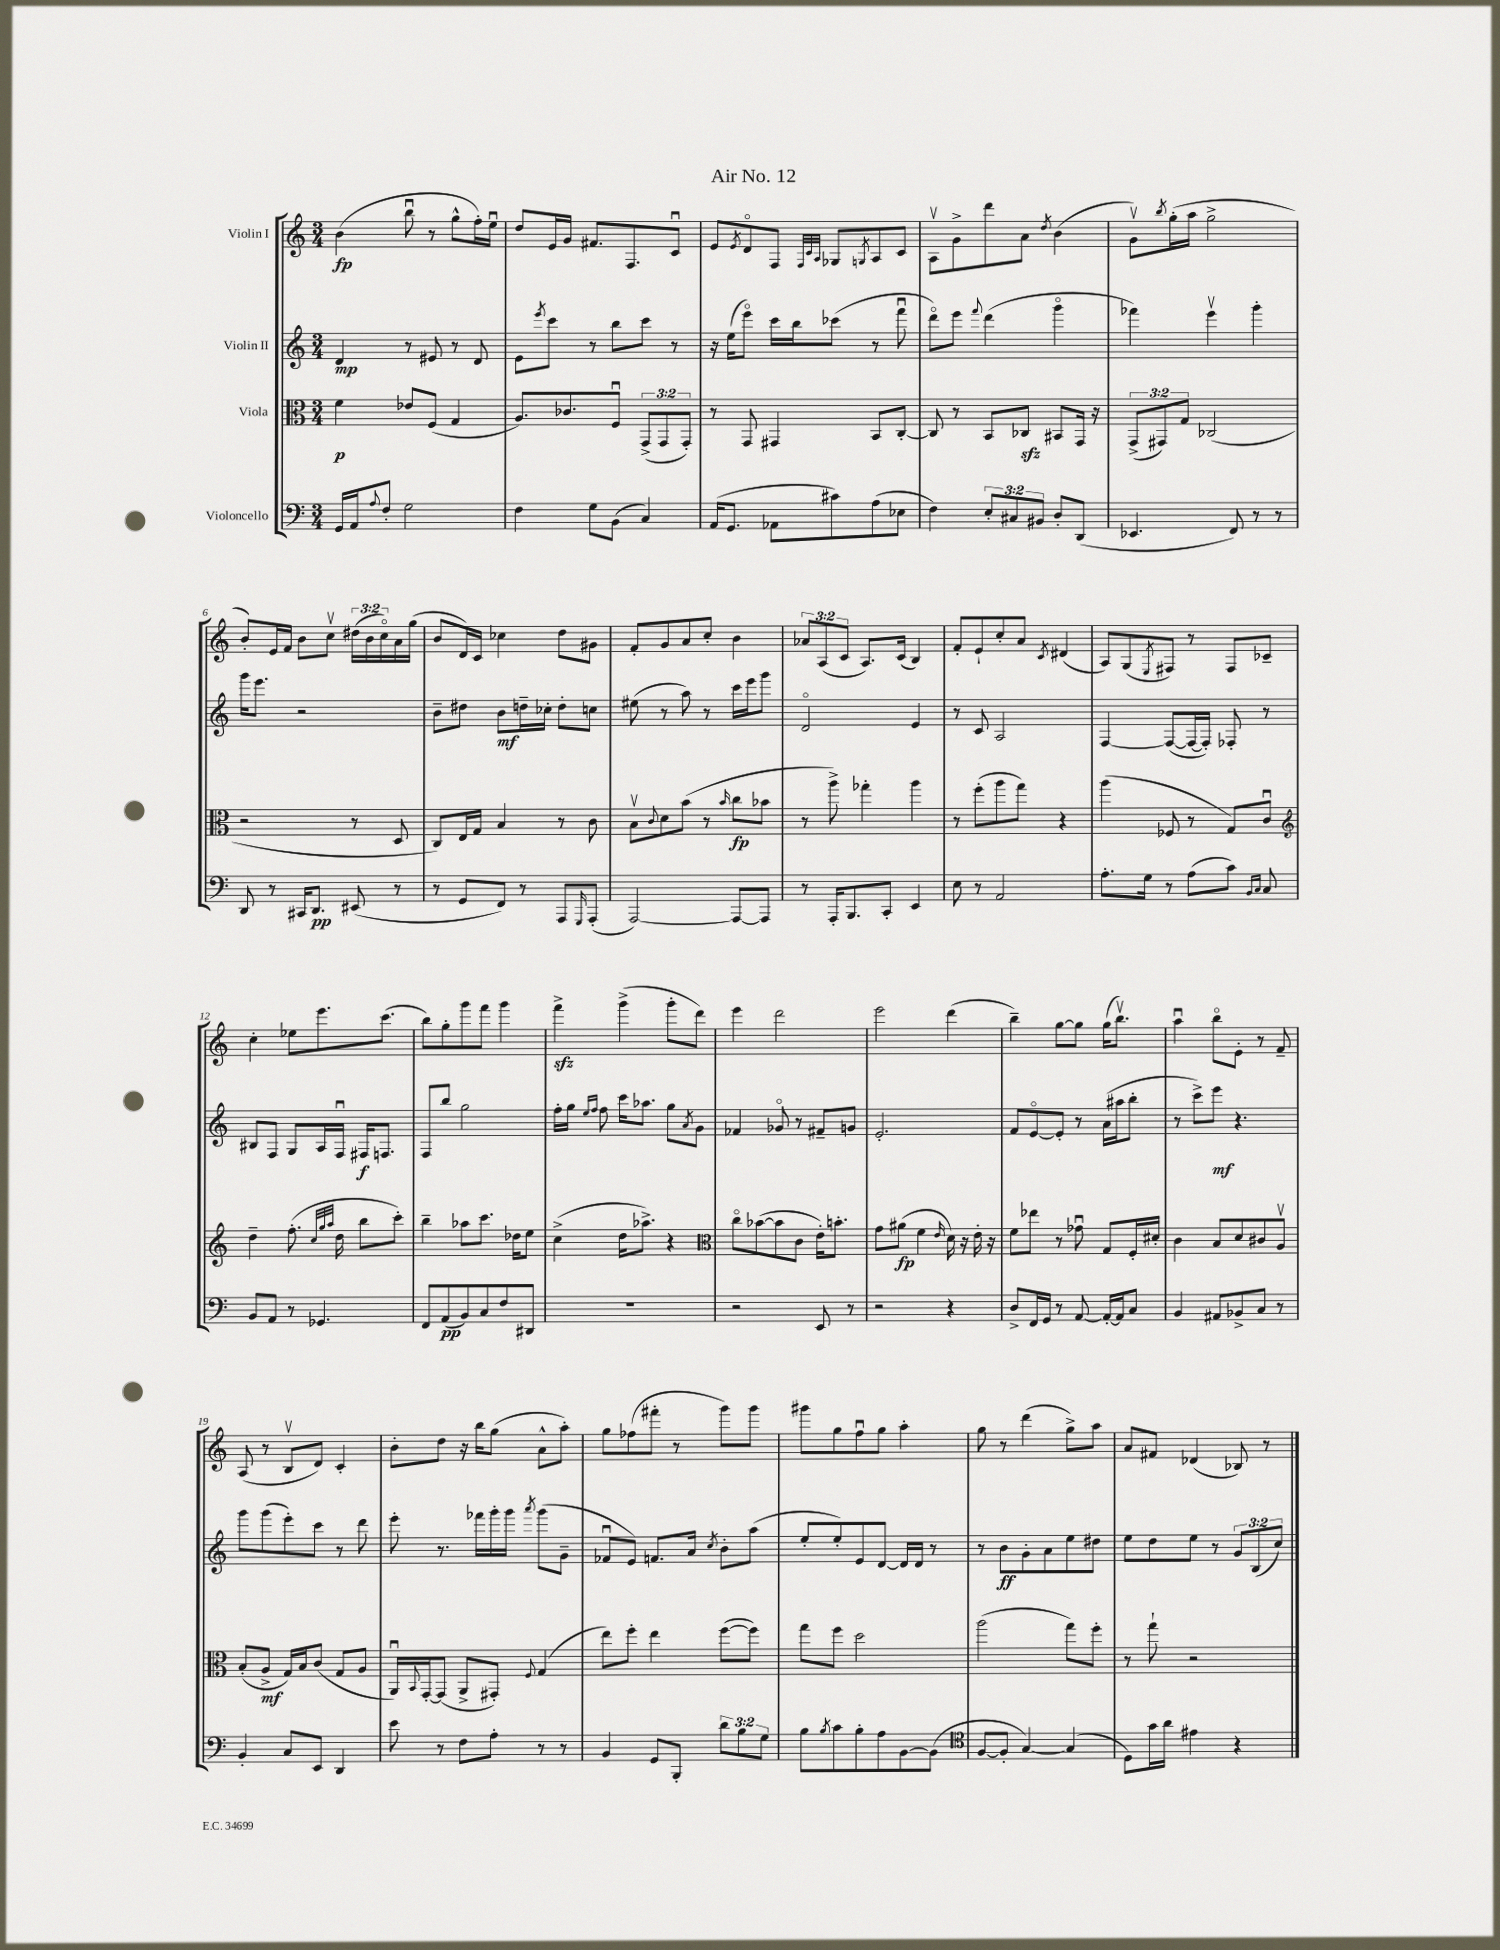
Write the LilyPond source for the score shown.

\header { title = "Air No. 12" }
<<
\new StaffGroup <<
\new Staff = "s0" \with { instrumentName = "Violin I" } {
    \clef treble \key c \major \numericTimeSignature \time 3/4 \override Staff.TupletNumber.text = #tuplet-number::calc-fraction-text
    b'4\fp( b''8\downbow r8 g''8-^ f''16-.) e''16\downbow |
    d''8 e'16 g'16 fis'8. f8. c'8\downbow |
    e'8 \acciaccatura { e'8 } d'8\flageolet f8 \grace { f32 c'32 a32 } ges8 \acciaccatura { g8 } a8 c'8 |
    a8\upbow g'8-> d'''8 a'8 \acciaccatura { d''8 } b'4( |
    g'8\upbow) \acciaccatura { b''8 } g''16-.( a''16 g''2-> |
    b'8-.) e'16 f'16 b'8 c''8\upbow \tuplet 3/2 { dis''16( b'16 c''16\flageolet) } a'16 g''16( |
    b'8 d'16) c'16 ces''4 d''8 gis'8 |
    f'8-. g'8 a'8 c''8-. b'4 |
    \tuplet 3/2 { aes'8 a8( c'8 } a8.) c'16( b4) |
    f'8-. e'8-! c''8-. a'8 \acciaccatura { c'8 } dis'4( |
    a8) g8( \acciaccatura { e8 } fis8) r8 fis8 ces'8-- |
    c''4-. ees''8 e'''8. c'''8.( |
    b''8) g''8-. g'''8 f'''8 g'''4 |
    f'''4->\sfz g'''4->( g'''8-. d'''8) |
    e'''4 d'''2 |
    e'''2 d'''4( |
    b''4--) g''8~ g''8 g''16( b''8.\upbow) |
    a''4\downbow b''8\flageolet e'8-. r8 f'8-- |
    a8( r8 b8\upbow d'8) c'4-. |
    b'8-. d''8 r16 b''16 g''8( a'8-^ a''8-.) |
    g''8 fes''8( fis'''8-. r8 g'''8) g'''8 |
    gis'''8 g''8 f''8\downbow g''8 a''4-. |
    g''8 r8 d'''4( g''8->) a''8 |
    a'8 fis'8 des'4( bes8) r8 \bar "|." |
}
\new Staff = "s1" \with { instrumentName = "Violin II" } {
    \clef treble \key c \major \numericTimeSignature \time 3/4 \override Staff.TupletNumber.text = #tuplet-number::calc-fraction-text
    d'4\mp r8 eis'8 r8 d'8 |
    e'8 \acciaccatura { e'''8 } c'''8 r8 b''8 c'''8 r8 |
    r16 e''16( e'''8\flageolet) c'''16 b''16 ces'''8( r8 f'''8\downbow |
    d'''8\flageolet) e'''8 \appoggiatura { f'''8 } d'''4( g'''4\flageolet |
    fes'''4) e'''4\upbow g'''4-. |
    g'''16 e'''8. r2 |
    b'8-- dis''8 b'8\mf d''16-- ces''16-. d''8-. c''8 |
    eis''8( r8 a''8) r8 c'''16 e'''16 g'''8 |
    d'2\flageolet e'4 |
    r8 c'8 a2 |
    f4~ f8~( f16~ f16-.) fes8-. r8 |
    bis8 f8 g8 a16 f16\downbow fis16\f f8. |
    f8 b''8 g''2 |
    f''16-. g''16 \grace { e''16 f''16 } f''8 c'''16 aes''8. g''8 \acciaccatura { a'8 } g'8 |
    fes'4 ges'8\flageolet r8 fis'8-- g'8 |
    e'2.-. |
    f'8 e'8~\flageolet e'8-. r8 a'16( ais''16 b''8-. |
    r8 c'''8->) e'''8\mf r4. |
    g'''8 g'''8( e'''8-.) c'''8 r8 d'''8 |
    e'''8-. r8. fes'''16 g'''16-. g'''16 \acciaccatura { a'''8 } g'''8( g'8-- |
    fes'8\downbow e'8) f'8. a'16 \acciaccatura { c''8 } b'8-. a''8( |
    e''8-. e''8-.) e'8 d'8~ d'16 d'16 r8 |
    r8 b'8\ff g'8-. a'8 e''8 dis''8 |
    e''8 d''8 e''8 r8 \tuplet 3/2 { g'8 b8( c''8) } \bar "|." |
}
\new Staff = "s2" \with { instrumentName = "Viola" } {
    \clef alto \key c \major \numericTimeSignature \time 3/4 \override Staff.TupletNumber.text = #tuplet-number::calc-fraction-text
    f'4\p ees'8 f8( g4 |
    a8.) ces'8. f8\downbow \tuplet 3/2 { g,8->( g,8 g,8-.) } |
    r8 g,8 gis,4 b,8 c8~-. |
    c8 r8 b,8 ces8\sfz bis,8 g,16 r16 |
    \tuplet 3/2 { g,8->( gis,8) g8 } ces2( |
    r2 r8 d8 |
    c8) e16 g16 b4 r8 c'8 |
    b8\upbow \appoggiatura { c'8 } d'8 b'8( r8 \grace { b'16 } c''8\fp bes'8 |
    r8 a''8->) ges''4-. a''4 |
    r8 f''8-.( a''8 g''8) r4 |
    a''4( fes8 r8 g8) c'8\downbow |
    \clef treble d''4-- f''8.-.( \grace { c''32 g''32 a''32 } d''16 b''8 c'''8-.) |
    b''4-- aes''8 c'''8. des''16 e''8 |
    c''4->( d''16 aes''8.->) r4 |
    \clef alto c''8\flageolet bes'8~( bes'8 c'8 e'16-.) b'8.-. |
    g'8 ais'8\fp( f'4 \grace { e'16 } d'16) r16 e'16-. r16 |
    f'8 ees''8 r8 ges'8\downbow g8 f16-. dis'16-. |
    c'4 b8 d'8 cis'8 a8\upbow |
    b8-.( a8->\mf g16) b16 c'8( g8 a8 |
    a,16\downbow) \appoggiatura { b,8 } g,16~-. g,8( a,8-> gis,8-.) \appoggiatura { f8 } g4( |
    e''8) f''8-. e''4 f''8~( f''8) |
    g''8 f''8 d''2 |
    a''2( g''8) f''8-. |
    r8 g''8-! r2 \bar "|." |
}
\new Staff = "s3" \with { instrumentName = "Violoncello" } {
    \clef bass \key c \major \numericTimeSignature \time 3/4 \override Staff.TupletNumber.text = #tuplet-number::calc-fraction-text
    g,16 a,16 \appoggiatura { a8 } f8-. g2 |
    f4 g8 b,8( c4) |
    a,16( g,8. aes,8 cis'8) a8( ees8 |
    f4) \tuplet 3/2 { e8-. cis8 bis,8 } d8-. d,8( |
    ees,4. f,8) r8 r8 |
    d,8 r8 cis,16 d,8.\pp eis,8( r8 |
    r8 g,8 f,8) r8 a,,8 \grace { g,,16 } a,,8-.( |
    a,,2~) a,,8~ a,,8 |
    r8 a,,16-. b,,8. c,8-. e,4 |
    e8 r8 a,2 |
    a8.-. g16 r8 a8( c'8) \grace { b,16 c16 } c8 |
    b,8 a,8 r8 ges,4. |
    f,8 a,8\pp( b,8) c8 f8 dis,8 |
    R2. |
    r2 e,8 r8 |
    r2 r4 |
    d8-> f,16 g,16 r8 a,8~ a,16~-. a,16 c8 |
    b,4 ais,8 bes,8-> c8 r8 |
    b,4-. c8 e,8 d,4 |
    e'8 r8 f8 a8-. r8 r8 |
    b,4 g,8 b,,8-. \tuplet 3/2 { d'8 b8 g8 } |
    b8 \acciaccatura { b8 } c'8 b8-. a8 b,8~ b,8( |
    \clef tenor f8~ f8-. g4~) g4( |
    d8) g'16 a'16 eis'4 r4 \bar "|." |
}
>>
>>
